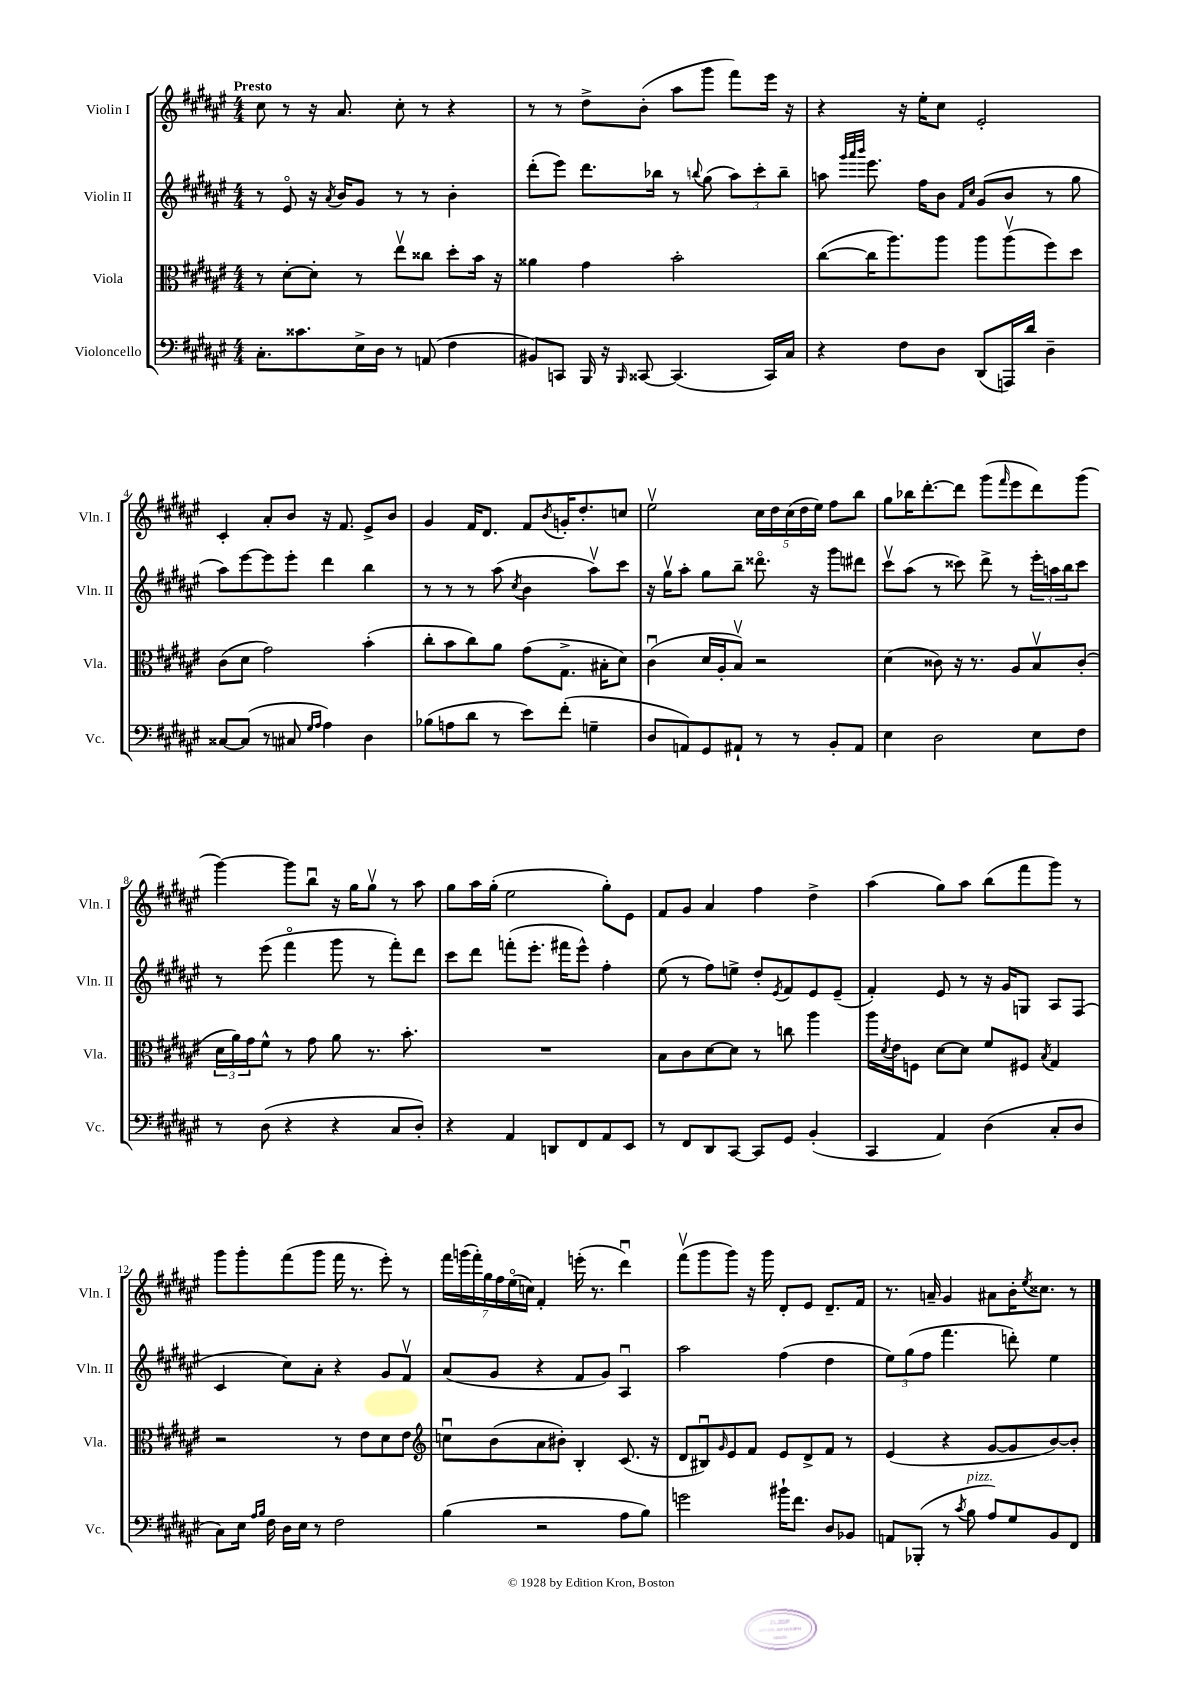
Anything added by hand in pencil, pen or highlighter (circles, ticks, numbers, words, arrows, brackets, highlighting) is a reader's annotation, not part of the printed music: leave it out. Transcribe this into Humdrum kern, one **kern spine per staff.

**kern	**kern	**kern	**kern
*part4	*part3	*part2	*part1
*staff4	*staff3	*staff2	*staff1
*I"Violoncello	*I"Viola	*I"Violin II	*I"Violin I
*I'Vc.	*I'Vla.	*I'Vln. II	*I'Vln. I
*clefF4	*clefC3	*clefG2	*clefG2
*k[f#c#g#d#a#e#]	*k[f#c#g#d#a#e#]	*k[f#c#g#d#a#e#]	*k[f#c#g#d#a#e#]
*M4/4	*M4/4	*M4/4	*M4/4
=1	=1	=1	=1
!	!	!	!LO:TX:a:B:t=Presto
8.C#'\L	8r	8r	8cc#\
.	[8d#'\L	8e#/	8r
8.c##X\	.	.	.
.	8d#'\J]	16r	16r
.	.	8qa#/	.
.	.	16b/KL	8.a#/
16E#^\L	8r	8g#/J	.
16D#\JJ	.	.	.
8r	8ee#v\L	8r	8cc#'\
(8AAn/	8cc##X\J	8r	8r
4F#\	8dd#'\L	4b'\	4r
.	16b\Jk	.	.
.	16r	.	.
=2	=2	=2	=2
8BB#X/L)	4a##X\	(8ddd#'\L	8r
8CCn/J	.	8eee#\J)	8r
16BBB/	4g#\	8.ddd#\L	8dd#^\L
16r	.	.	.
16qqBBB/	.	.	.
[8CC##X/	.	.	(8b'\J
.	.	16bb-X\Jk	.
(4.CC##/]	2b'\	8r	8aa#\L
.	.	8qqbbn/	.
.	.	(8gg#\	8ggg#\J
.	.	12aa#\L)	8fff#\L)
.	.	12ccc#'\	.
16CC##/LL)	.	.	16eee#\Jk
.	.	12bb~\J	.
16C#/JJ	.	.	16r
=3	=3	=3	=3
4r	([8cc#\L	8aan\	4r
.	.	32qqggg#/LLL	.
.	.	32qqaaa#/	.
.	.	32qqbbb/JJJ	.
.	16cc#\K]	8.eee#\	.
.	8.aa#\)	.	.
8F#\L	.	.	16r
.	.	16ff#\KL	16ee#'\KL
8D#\J	8aa#\J	8b\J	8cc#\J
.	.	16qqf#/LL	.
.	.	16qqcc#/JJ	.
(8DD#/L	8aa#\L	(8g#/L	2e#'/
16AAAn/L)	(8aa#v\	8b/J	.
16d#/JJ	.	.	.
4D#~\	8ff#\)	8r	.
.	8dd#\J	8gg#\	.
!!LO:LB:g=z
=4	=4	=4	=4
[8C##X/L	(8c#\L	8aa#\L)	4c#'/
(8C##/J]	8d#\J	[8eee#\	.
8r	2g#\)	8eee#\]	8a#'/L
8C#X/	.	8eee#'\J	8b/J
16qqG#/LL	.	.	.
16qqA#/JJ	.	.	.
4A#\)	.	4ddd#\	16r
.	.	.	8.f#/
4D#\	(4b'\	4bb\	8e#^/L
.	.	.	8b/J
=5	=5	=5	=5
(8B-X\L	8cc#'\L	8r	4g#/
8An\	8b\	8r	.
8d#\J	8cc#\)	8r	16f#/KL
.	.	.	8.d#/J
8r	8a#\J	(8aa#\	.
.	.	8qcc#/	.
8e#\L)	(8g#\L	4b\	8f#/L
.	.	.	8qb/
(8f#'\J	8.G#^\J	.	16gn'/K
.	.	.	8.dd#'/
4Gn~\	.	8aa#v\L)	.
.	16B#X'\KL	.	.
.	8d#\J)	8ccc#\J	8ccn/J
=6	=6	=6	=6
8D#/L	(4c#u\	16r	2ee#v\
.	.	16gg#v\KL	.
8AAn/)	.	8aa#'\J	.
8GG#/	16d#/LL	8gg#\L	.
.	16A#'/J	.	.
8AA#X`/J	8Bv/J)	8bb~\J	.
8r	2r	8.ddd##X\	20cc#\LL
.	.	.	20dd#\
.	.	.	(20cc#\
8r	.	.	.
.	.	.	20dd#\
.	.	16r	.
.	.	.	20ee#\JJ)
8BB'/L	.	8ggg#\L	8ff#\L
8AA#/J	.	8ddd#X\J	8bb\J
=7	=7	=7	=7
4E#\	(4d#\	8ccc#v\L	8gg#\L
.	.	(8aa#\J	16bb-X\K
.	.	.	[8.ddd#'\
2D#\	8c##X\)	8r	.
.	16r	8ccc##X\)	8ddd#\J]
.	8.r	.	.
.	.	8ddd#^\	(8ggg#\L
.	.	.	16qqfff#/
.	8A#/L	8r	8eee#\
8E#\L	8Bv/	24eee#'\LL	8ddd#\)
.	.	24aan\	.
.	.	24bb\J	.
8F#\J	(8c##'/J	8ccc##\J	(8ggg#\J
!!LO:LB:g=z
=8	=8	=8	=8
8r	24d#\LL	8r	[4ggg#\)
.	24a#\)	.	.
.	24g#\J	.	.
(8D#\	8f#^^\J	(8eee#\	.
4r	8r	4fff#\	8ggg#\L]
.	8g#\	.	8bbu\J
4r	8a#\	8ggg#\	16r
.	.	.	16gg#\KL
.	8.r	8r	8gg#v\J
8C#/L	.	8fff#'\L)	8r
.	8.b'\	.	.
8D#'/J)	.	8ddd#\J	8aa#\
=9	=9	=9	=9
4r	1r	8ccc#\L	8gg#\L
.	.	8ddd#\J	16aa#\L
.	.	.	(16gg#'\JJ
4AA#/	.	(8fffn'\L	2ee#\
.	.	8.eee#'\J	.
8DDn/L	.	.	.
.	.	16fff#X\KL	.
8FF#/	.	8eee#^^\J)	.
8AA#/	.	4ff#'\	8gg#'\L)
8EE#/J	.	.	8e#\J
=10	=10	=10	=10
8r	8B\L	(8ee#\	8f#/L
8FF#/L	8c#\	8r	8g#/J
8DD#/	[8d#\	8ff#\L)	4a#/
[8CC#/J	8d#\J]	8een^\J	.
8CC#/L]	8r	8dd#'/L	4ff#\
.	.	8qe#/	.
8GG#/J	8ccn\	8f#/	.
(4BB'/	4aa#\	8e#/	4dd#^\
.	.	(8e#~/J	.
=11	=11	=11	=11
4CC#/	16aa#\LL	4f#'/)	(4aa#\
.	8qd#/	.	.
.	16e#\J	.	.
.	8Fn\J	.	.
4AA#/)	[8d#\L	8e#/	8gg#\L)
.	8d#\J]	8r	8aa#\J
(4D#\	8f#/L	16r	(8bb\L
.	.	16g#/KL	.
.	8F#X/J	8Gn/J	8fff#\
.	8qB/	.	.
8C#'/L	4G#/	8A#/L	8ggg#\J)
8D#/J	.	(8F#/J	8r
!!LO:LB:g=z
=12	=12	=12	=12
8C#\L)	2r	4c#/	8ggg#\L
16E#\Jk	.	.	8ggg#'\
16qqA#/LL	.	.	.
16qqB/JJ	.	.	.
16F#\	.	.	.
16D#\LL	.	8cc#\L)	(8fff#\
16E#\JJ	.	.	.
8r	.	8a#'\J	8ggg#\J
2F#\	8r	4r	16fff#\
.	.	.	8.r
.	8e#\L	.	.
.	8d#\	8g#/L	8eee#'\)
.	8e#\J	8f#v/J	8r
=13	=13	=13	=13
*	*clefG2	*	*
(4B\	8ccnu\L	(8a#/L	28fff#\LL
.	.	.	(28gggn\
.	.	.	28fff#'\)
.	.	.	28gg#\
.	(8b\	8g#/J	.
.	.	.	28ff#\
.	.	.	(28ee#\
.	.	.	28ccn\JJ)
2r	8a#\	4r	4f#'/
.	8b#X'\J)	.	.
.	4B'/	8f#/L	(16eeen'\
.	.	.	8.r
.	.	8g#/J)	.
8A#\L	(8.c#/	4A#u/	4ddd#u\)
8B\J)	.	.	.
.	16r	.	.
=14	=14	=14	=14
2gn\	8d#/L	2aa#\	(8fff#v\L
.	8B#Xu/)	.	8ggg#\
.	16qqg#/	.	.
.	8e#/	.	8ggg#\J)
.	8f#/J	.	16r
.	.	.	16ggg#\
16b#X`\KL	8e#/L	(4ff#\	8d#'/L
8.f#\J	.	.	.
.	8d#^/	.	8e#/J
8D#/L	8f#/J	4dd#\	8.d#~/L
8BB-X/J	8r	.	.
.	.	.	16f#/Jk
=15	=15	=15	=15
8AAn/L	(4e#/	12ee#\L)	8.r
.	.	(12gg#\	.
(8BBB-X'/J	.	.	.
.	.	12ff#\J	.
.	.	.	16an~/
8r	4r	4.fff#\	4g#/
8qc#/	.	.	.
!LO:TX:a:i:t=pizz.	!	!	!
8B\	.	.	.
8A#/L)	[8g#/L	.	8a#X\L
8G#/	8g#/]	8dddn'\)	16b'\K
.	.	.	8qee#/
.	.	.	8.cc##X\J
8BB/	[8b/)	4ee#\	.
8FF#/J	8b'/J]	.	8r
==	==	==	==
*-	*-	*-	*-
